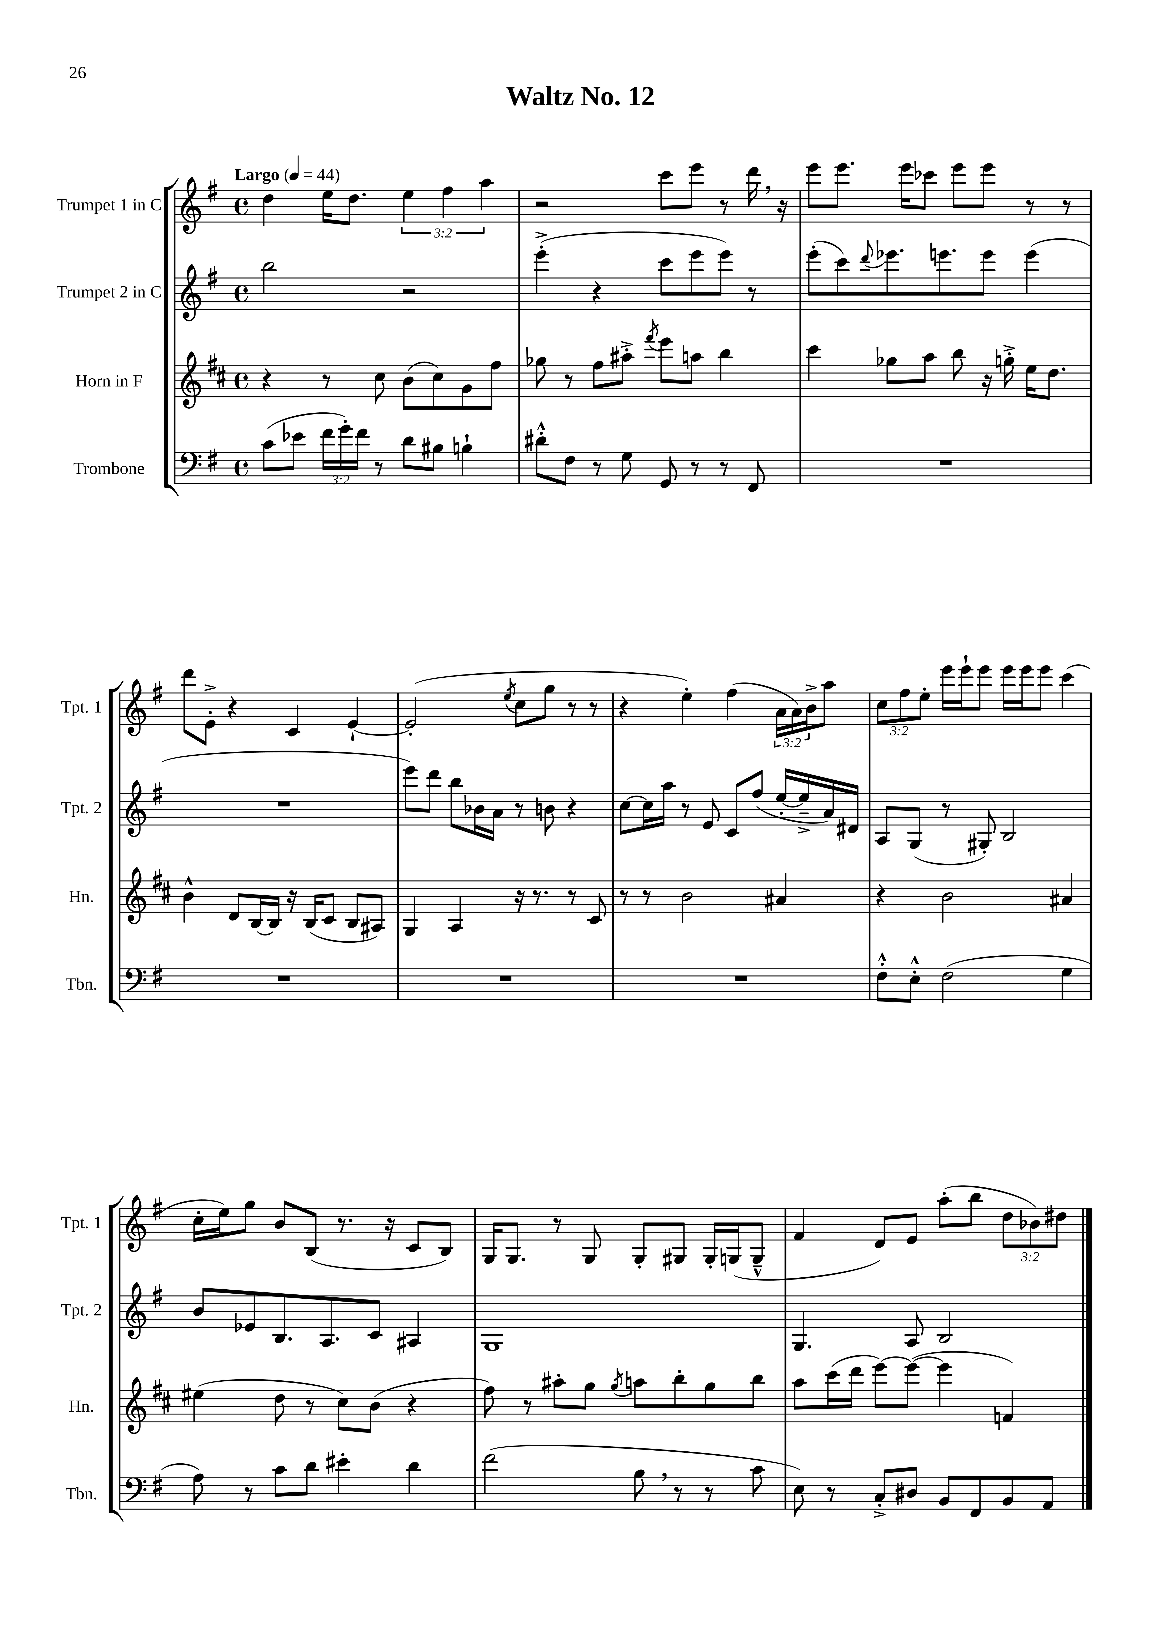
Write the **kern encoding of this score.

**kern	**kern	**kern	**kern
*part4	*part3	*part2	*part1
*staff4	*staff3	*staff2	*staff1
*I"Trombone	*I"Horn in F	*I"Trumpet 2 in C	*I"Trumpet 1 in C
*I'Tbn.	*I'Hn.	*I'Tpt. 2	*I'Tpt. 1
*clefF4	*clefG2	*clefG2	*clefG2
*k[f#]	*k[f#c#]	*k[f#]	*k[f#]
*M4/4	*M4/4	*M4/4	*M4/4
*met(c)	*met(c)	*met(c)	*met(c)
*MM44	*MM44	*MM44	*MM44
=1	=1	=1	=1
!	!	!	!LO:TX:a:B:t=Largo
(8c\L	4r	2bb\	4dd\
8e-X\J	.	.	.
24f#\LL	8r	.	16ee\KL
24g'\)	.	.	.
.	.	.	8.dd\J
24f#\JJ	.	.	.
8r	8cc#\	.	.
8d\L	(8b\L	2r	6ee\
8B#X\J	8cc#\)	.	.
.	.	.	6ff#\
4Bn`\	8g\	.	.
.	.	.	6aa\
.	8ff#\J	.	.
=2	=2	=2	=2
8d#X'^^\L	8gg-X\	(4eee'^\	2r
8F#\J	8r	.	.
8r	8ff#\L	4r	.
8G\	8aa#X'^\J	.	.
.	8qfff#/	.	.
8GG/	8eee\L	8ccc\L	8ccc\L
8r	8aan\J	8eee\	8eee\J
8r	4bb\	8eee\J)	8r
8FF#/	.	8r	16ddd,\
.	.	.	16r
=3	=3	=3	=3
1r	4ccc#\	(8eee'\L	8eee\L
.	.	8ccc\)	8.eee\J
.	.	8qqddd/	.
.	8gg-X\L	8.eee-X\	.
.	.	.	16eee\KL
.	8aa\J	.	8ccc-X\J
.	.	8.eeen\	.
.	8bb\	.	8eee\L
.	16r	8eee\J	8eee\J
.	16ggn'^\	.	.
.	16ee\KL	(4eee\	8r
.	8.dd\J	.	.
.	.	.	8r
!!LO:LB:g=z
=4	=4	=4	=4
1r	4b^^\	1r	8ddd\L
.	.	.	8e'^\J
.	8d/L	.	4r
.	[16B/L	.	.
.	16B/JJ]	.	.
.	16r	.	4c/
.	(16B/KL	.	.
.	8c#/J	.	.
.	8B/L	.	[4e`/
.	8A#X/J)	.	.
=5	=5	=5	=5
1r	4G/	8eee\L)	(2e'/]
.	.	8ddd\J	.
.	4A/	8bb\L	.
.	.	16b-X\L	.
.	.	16a\JJ	.
.	.	.	8qee/
.	16r	8r	8cc\L
.	8.r	.	.
.	.	8bn\	8gg\J
.	8r	4r	8r
.	8c#/	.	8r
=6	=6	=6	=6
1r	8r	[8cc\L	4r
.	8r	16cc\L]	.
.	.	16aa\JJ	.
.	2b\	8r	4ee'\)
.	.	8e/	.
.	.	8c/L	(4ff#\
.	.	(8ff#/J	.
.	4a#X/	[16ee'/LL	24a\LL
.	.	.	24a\)
.	.	16ee~^/]	.
.	.	.	24b^\J
.	.	16a/)	8aa\J
.	.	16d#X/JJ	.
=7	=7	=7	=7
8F#'^^\L	4r	8A/L	12cc\L
.	.	.	12ff#\
8E'^^\J	.	(8G/J	.
.	.	.	12ee'\J
(2F#\	2b\	8r	16eee\LL
.	.	.	16eee`\J
.	.	8G#X'/)	8eee\J
.	.	2B/	16eee\LL
.	.	.	16eee\J
.	.	.	8eee\J
4G\	4a#X/	.	(4ccc\
!!LO:LB:g=z
=8	=8	=8	=8
8A\)	(4ee#X\	8b/L	16cc'\LL
.	.	.	16ee\J)
8r	.	8e-X/	8gg\J
8c\L	8dd\	8.B/	8b/L
8d\J	8r	.	(8B/J
.	.	8.A/	.
4e#X'\	8cc#\L)	.	8.r
.	(8b\J	8c/J	.
.	.	.	16r
4d\	4r	4A#X/	8c/L
.	.	.	8B/J)
=9	=9	=9	=9
(2f#\	8ff#\)	1G	16G/KL
.	.	.	8.G/J
.	8r	.	.
.	8aa#X'\L	.	8r
.	8gg\J	.	8G/
.	8qgg/	.	.
8B,\	8aan\L	.	8G'/L
8r	8bb'\	.	8G#X/J
8r	8gg\	.	16G#'/LL
.	.	.	(16Gn/J
8c\	8bb\J	.	8G~^^/J
=10	=10	=10	=10
8E\)	8aa\L	4.G/	4f#/
8r	(16ccc#\L	.	.
.	16ddd\JJ	.	.
8C'^/L	[8eee\L)	.	8d/L)
8D#X/J	(8eee\J_	8A/	8e/J
8BB/L	4eee\]	2B/	(8aa'\L
8FF#/	.	.	8bb\J
8BB/	4fn/)	.	12dd\L
.	.	.	12b-X\)
8AA/J	.	.	.
.	.	.	12dd#X\J
==	==	==	==
*-	*-	*-	*-
